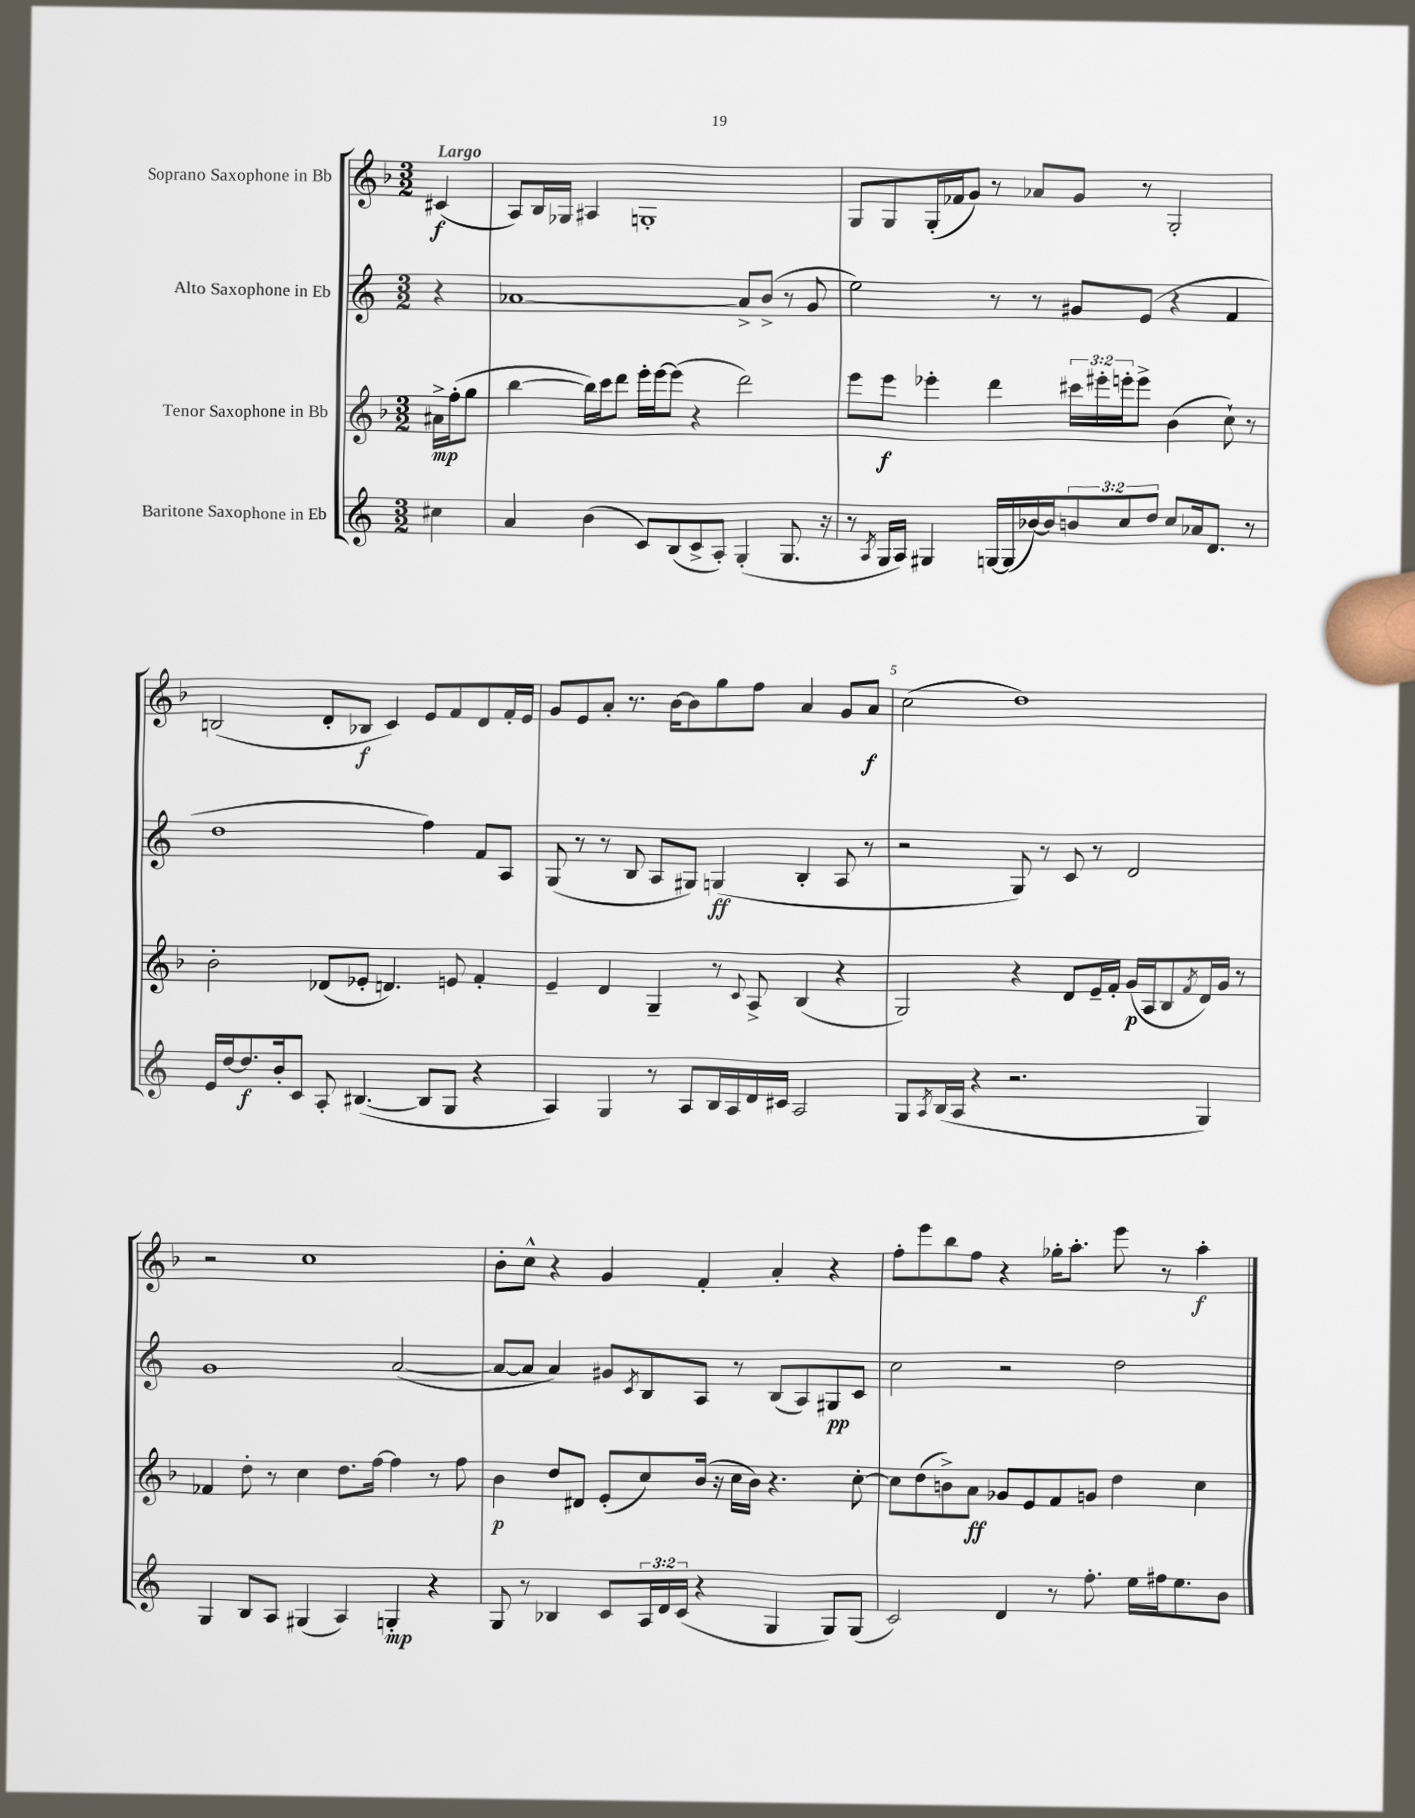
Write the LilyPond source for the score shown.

<<
\new StaffGroup <<
\new Staff = "s0" \with { instrumentName = "Soprano Saxophone in Bb" } {
    \clef treble \key f \major \numericTimeSignature \time 3/2 \partial 4 \tempo "Largo"
    cis'4\f( |
    a8) bes16 ges16 ais4 g1-. |
    g8 g8 g16-.( fes'16 g'8) r8 aes'8 g'8 r8 g2-. |
    b2( d'8-. bes8\f c'4) e'8 f'8 d'8 f'16-. e'16 |
    g'8 e'8 a'8-. r8. bes'16~ bes'8 g''8 f''8 a'4 g'8 a'8\f |
    c''2( d''1) |
    r2 c''1 |
    bes'8-. c''8-^ r4 g'4 f'4-. a'4-. r4 |
    f''8-. e'''8 bes''8 f''8 r4 ges''16-. a''8.-. e'''8 r8 a''4-.\f \bar "|." |
}
\new Staff = "s1" \with { instrumentName = "Alto Saxophone in Eb" } {
    \clef treble \key c \major \numericTimeSignature \time 3/2 \partial 4
    r4 |
    aes'1~ aes'8-> b'8->( r8 g'8 |
    e''2) r8 r8 gis'8 e'8( r4 f'4 |
    d''1 f''4) f'8 a8 |
    g8( r8 r8 b8 a8 gis8) g4\ff( b4-. a8 r8 |
    r2 g8) r8 c'8 r8 d'2 |
    g'1 a'2~( |
    a'8~ a'8 a'4) gis'8 \acciaccatura { c'8 } b8 a8 r8 b8( a8) gis8\pp c'8 |
    c''2 r2 d''2 \bar "|." |
}
\new Staff = "s2" \with { instrumentName = "Tenor Saxophone in Bb" } {
    \clef treble \key f \major \numericTimeSignature \time 3/2 \override Staff.TupletNumber.text = #tuplet-number::calc-fraction-text \partial 4
    ais'16->\mp f''16-.( g''8 |
    bes''4~ bes''16) c'''16 d'''8 e'''16-. e'''16~ e'''8( r4 d'''2) |
    e'''8 e'''8\f ees'''4-. d'''4 \tuplet 3/2 { cis'''16 eis'''16-. e'''16-. } e'''8-> bes'4( c''8-!) r8 |
    bes'2-. des'8( ees'8-. d'4.) e'8 f'4-. |
    e'4-- d'4 g4-- r8 \appoggiatura { c'8 } a8-> bes4( r4 |
    g2) r4 d'8 e'16-- f'16-. g'16\p( a16 bes8 \acciaccatura { f'8 } d'16) g'16 r8 |
    fes'4 d''8-. r8 c''4 d''8. f''16~ f''4 r8 f''8 |
    bes'4\p d''8 dis'8 e'8-.( c''8) bes'16( r16 c''16 bes'16) r4. c''8~-. |
    c''8 d''8( b'8->) a'8\ff ges'8 e'8 f'8 g'8 d''4 c''4 \bar "|." |
}
\new Staff = "s3" \with { instrumentName = "Baritone Saxophone in Eb" } {
    \clef treble \key c \major \numericTimeSignature \time 3/2 \override Staff.TupletNumber.text = #tuplet-number::calc-fraction-text \partial 4
    cis''4 |
    a'4 b'4( c'8) b8( c'8-> a8-.) g4-.( g8. r16 |
    r8 \acciaccatura { a8 } g16 a16) gis4 g16~ g16( bes'16~) bes'16 \tuplet 3/2 { b'8 c''8 d''8 } c''8 aes'16 d'8. r8 |
    e'16 d''16~ d''8.\f b'16-. c'8 a8-. bis4.~( bis8 g8 r4 |
    a4) g4 r8 a8 b16 a16 d'16 cis'16 a2 |
    g8 \acciaccatura { a8 } b16( a16 r4 r2. g4) |
    g4 b8 a8 gis4( a4) g4-.\mp r4 |
    g8 r8 bes4 c'8 \tuplet 3/2 { a16 d'16 c'16( } r4 g4 g8) g8( |
    c'2) d'4 r8 f''8.-. e''16 fis''16 e''8. b'8 \bar "|." |
}
>>
>>
\layout { \context { \Score \override BarNumber.break-visibility = ##(#f #t #t) barNumberVisibility = #(every-nth-bar-number-visible 5) } }
